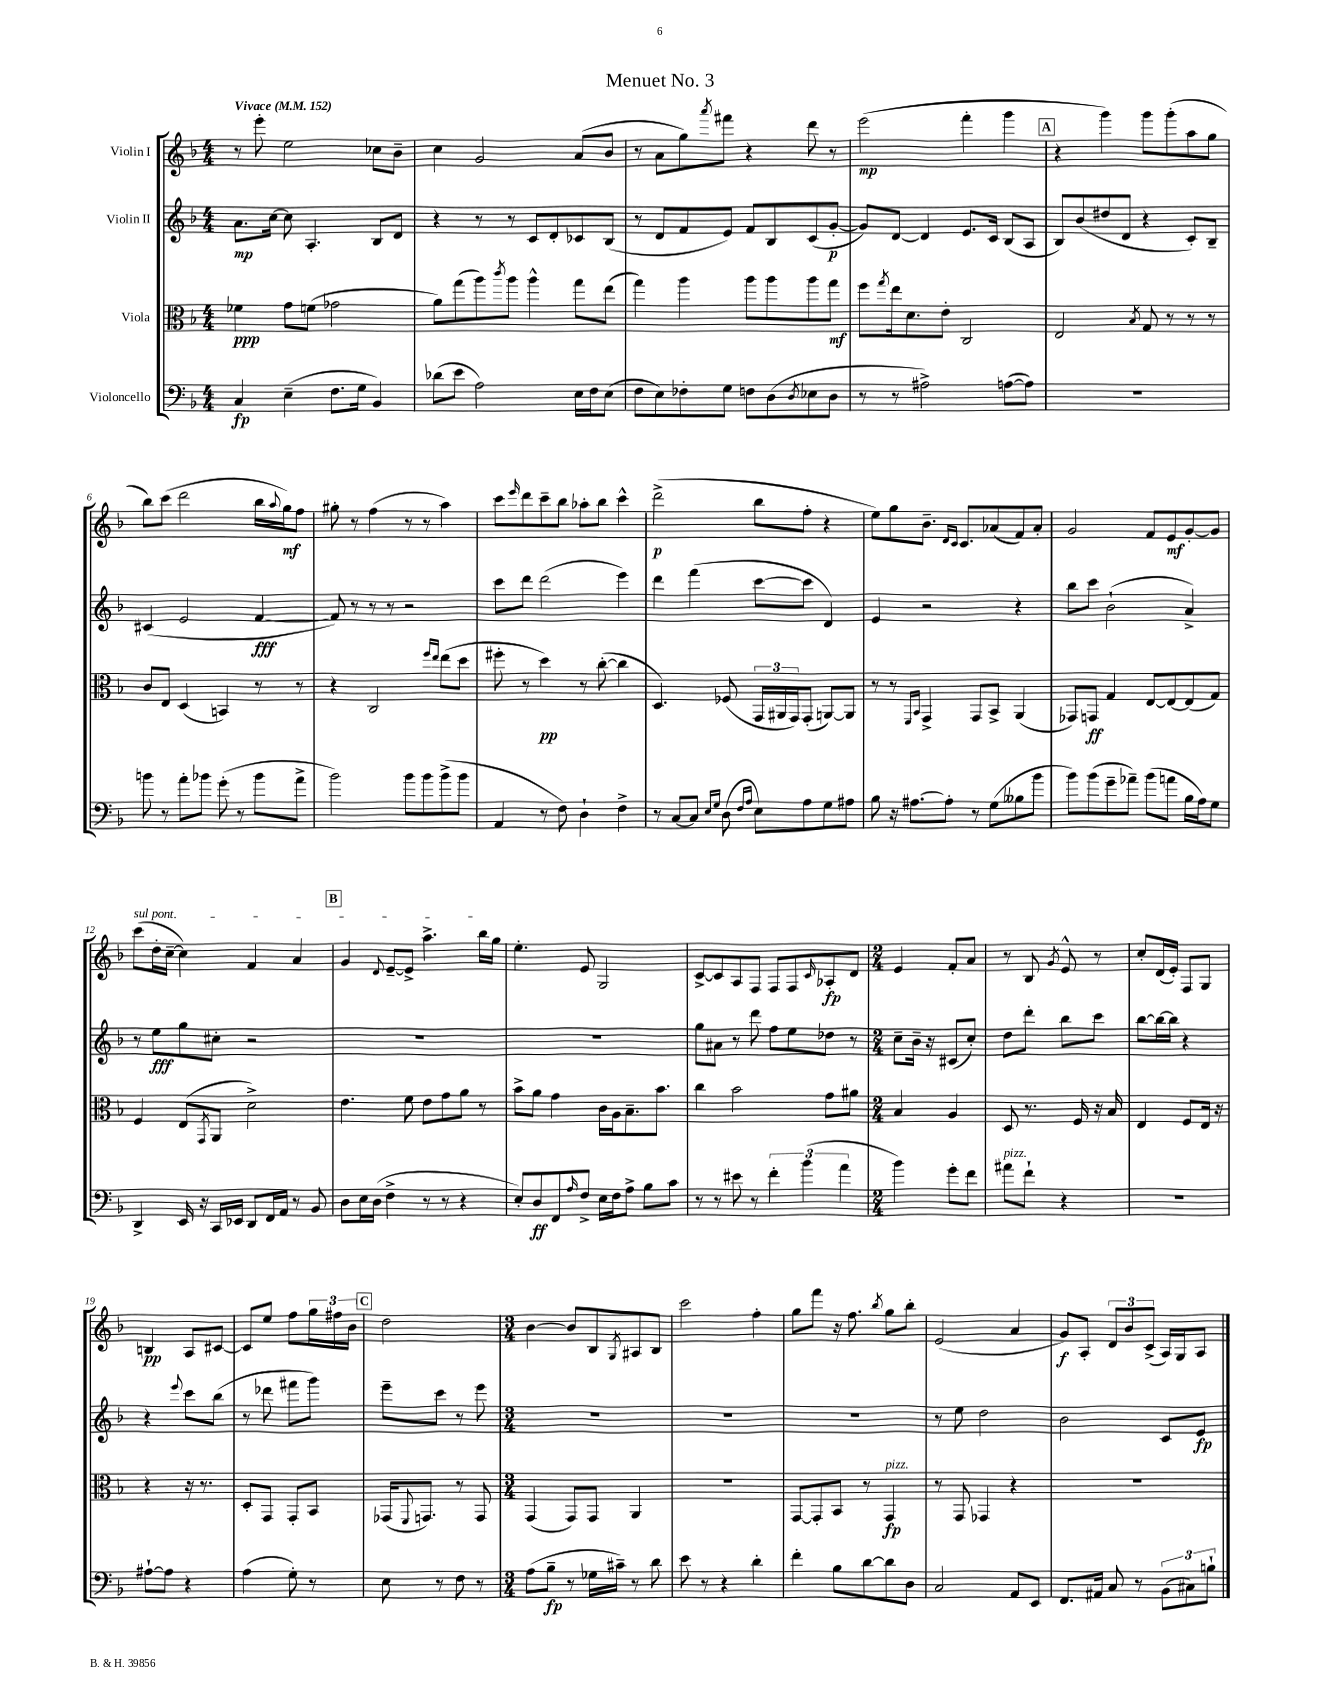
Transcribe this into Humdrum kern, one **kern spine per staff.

**kern	**kern	**kern	**kern
*staff4	*staff3	*staff2	*staff1
*clefF4	*clefC3	*clefG2	*clefG2
*k[b-]	*k[b-]	*k[b-]	*k[b-]
*M4/4	*M4/4	*M4/4	*M4/4
*MM152	*MM152	*MM152	*MM152
4C/	4f-\	8.a\L	8r
.	.	.	8eee'\
.	.	[16cc\Jk	.
(4E~\	8g\L	8cc\]	2ee\
.	(8f\J	4.A'/	.
8.F\L	2g-\	.	.
16G\Jk	.	.	.
4BB-/)	.	8B-/L	8cc-\L
.	.	8d/J	8b-~\J
=	=	=	=
(8d-\L	8a\L)	4r	4cc\
8e\J	(8gg\	.	.
2A\)	8aa\)	8r	2g/
.	8qccc/	.	.
.	8aa\J	8r	.
.	4aa^^\	8c/L	.
.	.	8d'/	.
16E\LL	8gg\L	8c-/	(8a/L
16F\J	.	.	.
(8E\J	(8ee\J	(8B-/J	8b-/J
=	=	=	=
8F\L	4gg\)	8r	8r
8E\)	.	8d/L	8a\L
8F-'\	4aa\	8f/	8gg\)
.	.	.	8qaaa/
8G\J	.	8e/J)	8fff#\J
8F\L	8aa\L	8f/L	4r
(8D\	8aa\	8B-/	.
8qD/	.	.	.
8E-\	8aa\	(8c/	8ddd\
8D\J	8gg\J	[8g'/J	8r
=	=	=	=
8r	8ff\L	8g/]L)	(2eee\
.	8qgg/	.	.
8r	16ee\k	[8d/J	.
.	8.d\	.	.
2A#^\)	.	4d/]	.
.	8e'\J	.	.
.	2C/	8.e/L	4fff'\
.	.	16c/Jk	.
([8A\L	.	(8B-/L	4ggg\
8A\]J)	.	8A/J	.
=	=	=	=
1r	2E/	8B-/L)	4r
.	.	(8b-/	.
.	.	8dd#/	4ggg\)
.	.	8d/J	.
.	8qB-/	.	.
.	8G/	4r	8ggg\L
.	8r	.	(8ggg'\
.	8r	8c'/L)	8aa\
.	8r	8B-~/J	8gg\J
=	=	=	=
8b\	8c/L	(4c#/	8bb-\L)
8r	8E/J	.	(8ccc\J
8a'\L	(4D/	2e/	2ddd\
8b-\J	.	.	.
(8g'\	4BB/)	.	.
8r	.	.	.
8b-\L	8r	[4f/	16bb-\LL
.	.	.	8qqaa/
.	.	.	16gg\J)
8a^\J	8r	.	8ff\J
=	=	=	=
2b-\)	4r	8f/])	8gg#'\
.	.	8r	8r
.	2C/	8r	(4ff\
.	.	8r	.
8b-\L	.	2r	8r
8b-\	.	.	8r
.	16qqff/LL	.	.
.	16qqee/JJ	.	.
(8b-^\	(8ee\L	.	4aa\)
8b-\J	8dd\J	.	.
=	=	=	=
4AA/	8ff#'\	8ccc\L	8ccc\L
.	.	.	16qqeee/
.	8r	8ddd\J	8ddd\
8r	4dd\)	(2ddd\	8ccc~\
8F\)	.	.	8bb-\J
4D`\	8r	.	8aa-'\L
.	([8cc'\	.	8bb-\J
4F^\	4cc\]	4eee\)	4ccc^^\
=	=	=	=
8r	4.D/)	4ddd\	(2ddd^\
[8C/L	.	.	.
8C/]J	.	(4fff\	.
16qqE/LL	.	.	.
16qqG/JJ	.	.	.
(8D\	(8F-/	.	.
16qqF/LL	.	.	.
16qqA/JJ	.	.	.
8E\L)	24GG/LL	[8ccc\L	8bb-\L
.	24AA#/	.	.
.	24GG/J)	.	.
8A\	(8GG'/J	8ccc\]J	8ff'\J
8G\	[8AA/L)	4d/)	4r
8A#\J	8AA/]J	.	.
=	=	=	=
8B-\	8r	4e/	8ee\L)
16r	8r	.	8gg\
[8.A#\L	.	.	.
.	16qqFF/LL	.	.
.	16qqBB-/JJ	.	.
.	4GG^/	2r	8.b-~\J
8A#'\]J	.	.	.
.	.	.	16qqd/LL
.	.	.	16qqc/JJ
.	.	.	8.c/L
8r	8GG/L	.	.
(8G\L	8BB-^/J	.	(8a-/
8B--\	(4AA/	4r	8f/)
8b-\J	.	.	8a-'/J
=	=	=	=
8b-\L)	8GG-/L)	8bb-\L	2g/
(8b-\	8GG/J	8ccc\J	.
8g~\	4G/	(2b-`\	.
8a-~\J)	.	.	.
(8b-\L	[8E/L	.	8f/L
8a\J	8E/_	.	8e/
16B-\LL	(8E/]	4a^/)	[8g'/
16A\J)	.	.	.
8G\J	8G/J)	.	8g/]J
=	=	=	=
4DD^/	4F/	8r	(8ccc\L
.	.	8ee\L	16dd'\L
.	.	.	[16cc~\JJ
16EE/	(8E/L	8gg\	4cc\])
16r	.	.	.
.	8qGG/	.	.
16CC/LL	8AA/J	8cc#'\J	.
16EE-/JJ	.	.	.
8DD/L	2d^\)	2r	4f/
16FF/L	.	.	.
16AA/JJ	.	.	.
8r	.	.	4a/
8BB-/	.	.	.
=	=	=	=
8D\L	4.e\	1r	4g/
16E\L	.	.	.
(16D\JJ	.	.	.
.	.	.	8qqd/
4F^\	.	.	[8e~/L
.	8f\	.	8e^/]J
8r	8e\L	.	4.aa^\
8r	8g\	.	.
4r	8a\J	.	.
.	8r	.	16bb-\LL
.	.	.	16gg\JJ
=	=	=	=
8E'/L)	8b-^\L	1r	4.ee'\
8D/	8a\J	.	.
8FF/	4g\	.	.
16qqA/	.	.	.
8F^/J	.	.	8e/
16E\LL	16c\LL	.	2G/
16F\J	16A\J	.	.
8A^\J	8.B-~\	.	.
8B-\L	.	.	.
.	8.b-\J	.	.
8c\J	.	.	.
=	=	=	=
8r	4cc\	8gg\L	[8c^/L
8r	.	8a#\J	8c/]
8e#\	2b-\	8r	8A/
8r	.	8ddd\	8F/J
6f'\	.	8ff\L	8F/L
.	.	8ee\	8F/
(6b-\	.	.	.
.	.	.	16qqc/
.	8g\L	8dd-\J	8A-'/
6a\	.	.	.
.	8a#\J	8r	8d/J
=	=	=	=
*M2/4	*M2/4	*M2/4	*M2/4
4b-\)	4B-/	8cc~\L	4e/
.	.	16b-~\Jk	.
.	.	16r	.
8g'\L	4A/	(8c#/L	8f'/L
8f\J	.	8cc'/J)	8a/J
=	=	=	=
8a#\L	8D/	8dd\L	8r
8f`\J	8.r	8ddd'\J	8B-/
.	.	.	8qg/
4r	.	8bb-\L	8e^^/
.	16F/	.	.
.	16r	8ccc\J	8r
.	16B-/	.	.
=	=	=	=
2r	4E/	[8bb-\L	8cc'/L
.	.	16bb-\_L	(16d/L
.	.	16bb-\]JJ	16e'/JJ)
.	8F/L	4r	8F/L
.	16E/Jk	.	8G/J
.	16r	.	.
=	=	=	=
[8A#`\L	4r	4r	4B/
8A#\]J	.	.	.
.	.	8qqeee/	.
4r	16r	8ccc\L	8A/L
.	8.r	.	.
.	.	(8bb-\J	[8c#/J
=	=	=	=
(4A\	8D'/L	8r	8c#/]L
.	8GG/J	8ddd-\	8ee/J
8G'\)	8GG'/L	8fff#\L	8ff\L
8r	8BB-/J	8ggg\J)	24gg\L
.	.	.	24ff#\
.	.	.	24b-\JJ
=	=	=	=
8E\	(16GG-/LK	8eee~\L	2dd\
.	8qqFF/	.	.
.	8.GG/J)	.	.
8r	.	8ccc\J	.
8F\	8r	8r	.
8r	8GG/	8eee\	.
=	=	=	=
*M3/4	*M3/4	*M3/4	*M3/4
(8A\L	(4GG/	2.r	[4b-\
8B-~\J	.	.	.
8r	8GG/L)	.	8b-/]L
16G-\LL	8GG/J	.	8B-/
16c#~\JJ)	.	.	.
.	.	.	8qG/
8r	4AA/	.	8A#/
8d\	.	.	8B-/J
=	=	=	=
8e\	2.r	2.r	2ccc\
8r	.	.	.
4r	.	.	.
4d'\	.	.	4ff'\
=	=	=	=
4f'\	[8GG/L	2.r	8gg\L
.	8GG'/]	.	8fff\J
8B-\L	8BB-/J	.	16r
.	.	.	8.ff\
[8d\	8r	.	.
.	.	.	8qbb-/
8d\]	4GG/	.	8gg\L
8D\J	.	.	8bb-'\J
=	=	=	=
2C/	8r	8r	(2e/
.	8GG/	8ee\	.
.	4GG-/	2dd\	.
8AA/L	4r	.	4a/
8EE/J	.	.	.
=	=	=	=
8.FF/L	2.r	2b-\	8g/L)
.	.	.	8A'/J
16AA#/Jk	.	.	.
8C/	.	.	12d/L
.	.	.	12b-/
8r	.	.	.
.	.	.	(12c^/J
(12BB-\L	.	8c/L	16A/LL)
.	.	.	16G/J
12C#\)	.	.	.
.	.	8e/J	8A/J
12B`\J	.	.	.
==	==	==	==
*-	*-	*-	*-
